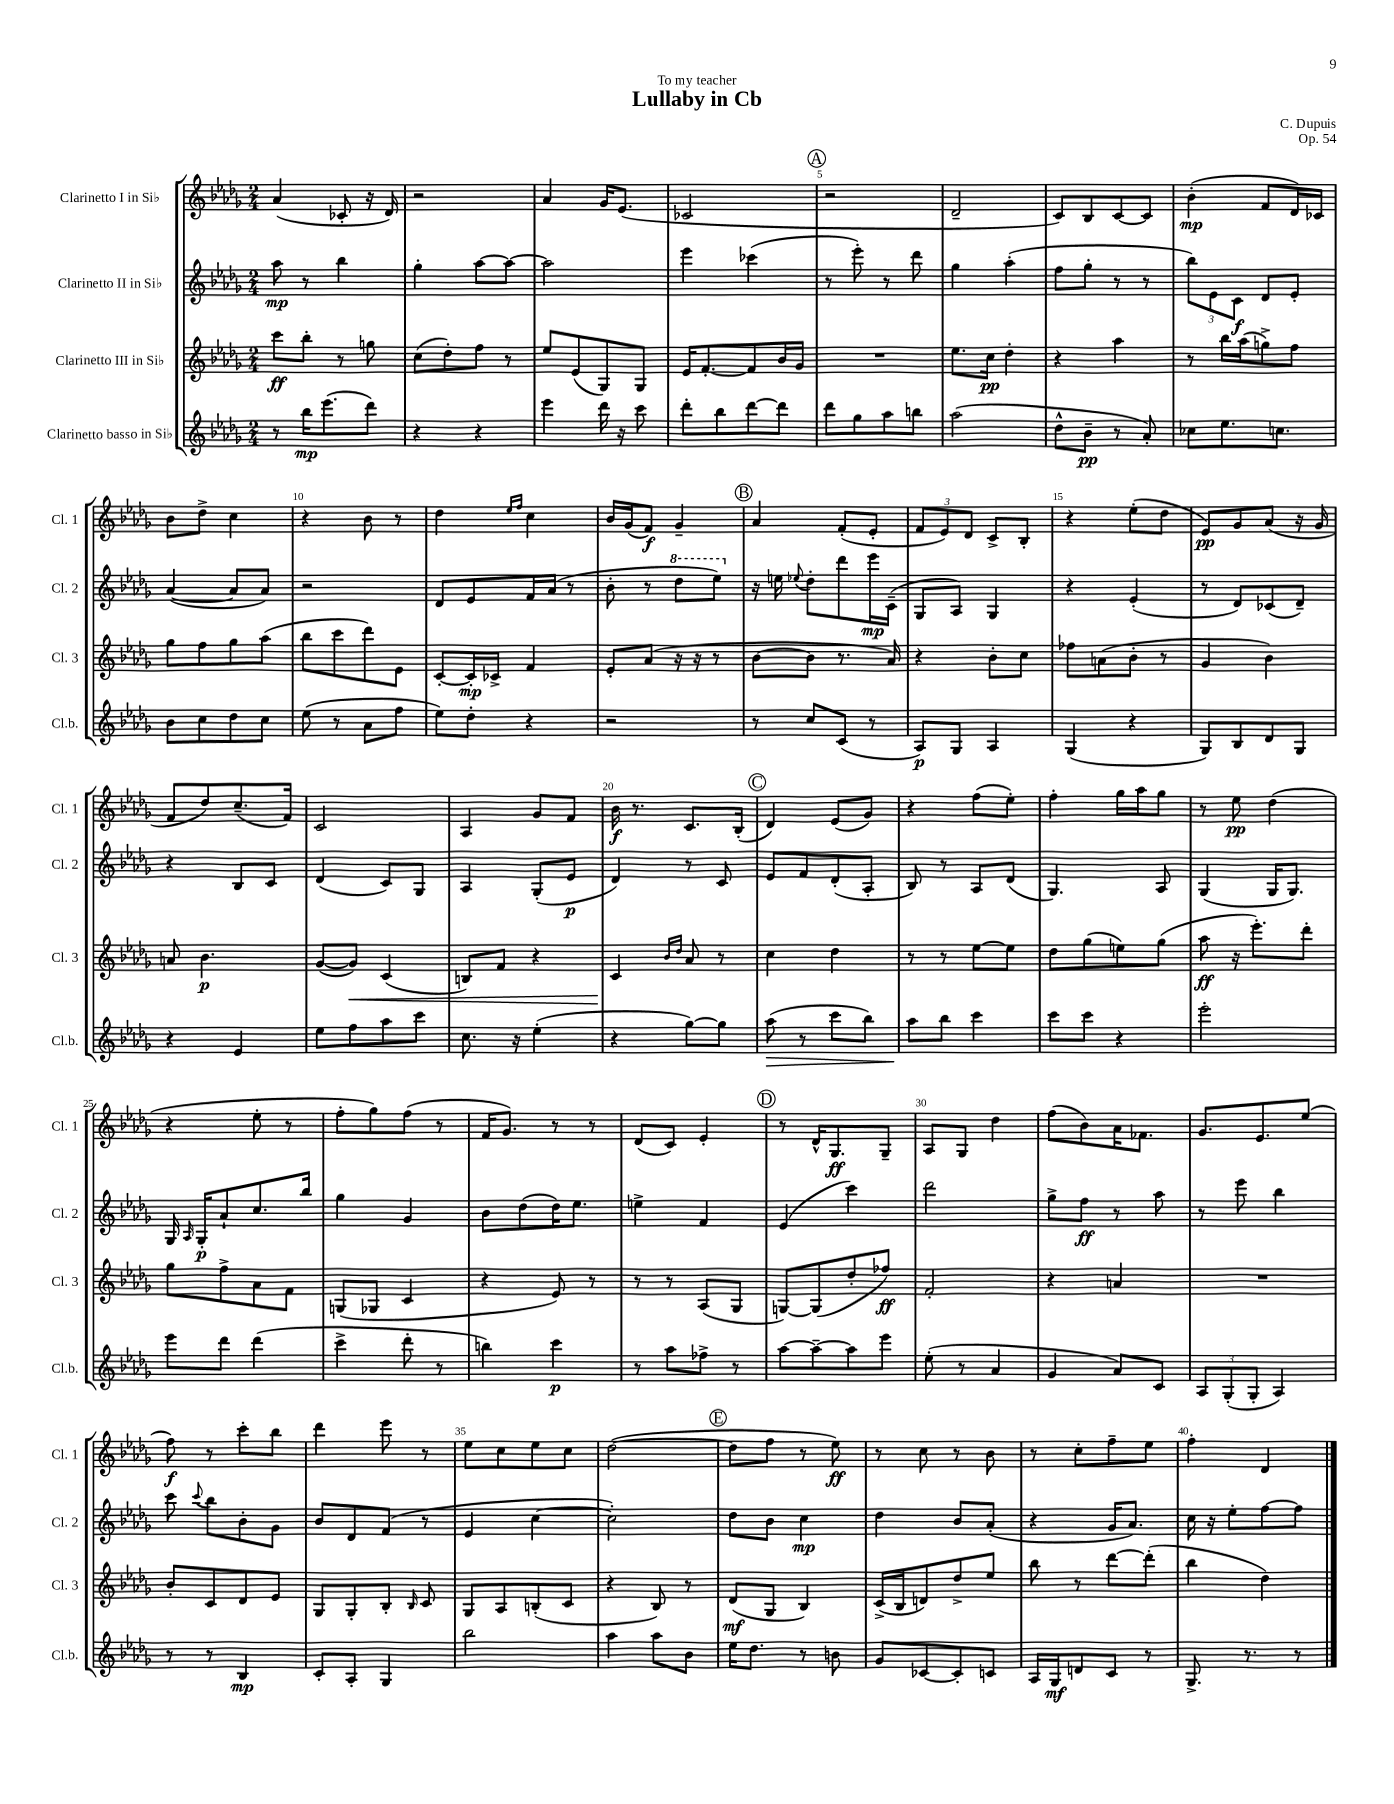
\header { title = "Lullaby in Cb" composer = "C. Dupuis" dedication = "To my teacher" opus = "Op. 54" }
<<
\new StaffGroup <<
\new Staff = "s0" \with { instrumentName = "Clarinetto I in Sib" shortInstrumentName = "Cl. 1" } {
    \clef treble \key des \major \numericTimeSignature \time 2/4
    \autoBeamOff aes'4( ces'8-. r16 des'16) |
    r2 |
    aes'4 ges'16[ ees'8.]( |
    ces'2 |
    \mark \markup { \circle "A" } r2 |
    des'2-- |
    c'8[) bes8 c'8~ c'8] |
    bes'4-.\mp( f'8[ des'16) ces'16] |
    bes'8[ des''8]-> c''4 |
    r4 bes'8 r8 |
    des''4 \grace { ees''16[ f''16] } c''4 |
    bes'16[ ges'16( f'8]\f) ges'4-- |
    \mark \markup { \circle "B" } aes'4 f'8[-.( ees'8]-. |
    \tuplet 3/2 { f'8[ ees'8) des'8] } c'8[-> bes8]-. |
    r4 ees''8[-.( des''8] |
    ees'8[\pp) ges'8 aes'8]( r16 ges'16 |
    f'8[ des''8) c''8.--( f'16]) |
    c'2 |
    aes4 ges'8[ f'8] |
    bes'16\f r8. c'8.[ bes16]-.( |
    \mark \markup { \circle "C" } des'4) ees'8[( ges'8]) |
    r4 f''8[( ees''8]-.) |
    f''4-. ges''16[ aes''16 ges''8] |
    r8 ees''8\pp des''4( |
    r4 ees''8-. r8 |
    f''8[-. ges''8) f''8]( r8 |
    f'16[ ges'8.]) r8 r8 |
    des'8[( c'8]) ees'4-. |
    \mark \markup { \circle "D" } r8 des'16[-^ ges8.\ff ges8]-- |
    aes8[ ges8] des''4 |
    f''8[( bes'8) aes'16 fes'8.] |
    ges'8.[ ees'8. ees''8]( |
    f''8\f) r8 c'''8[-. bes''8] |
    des'''4 ees'''8 r8 |
    ees''8[ c''8 ees''8 c''8] |
    des''2~( |
    \mark \markup { \circle "E" } des''8[ f''8] r8 ees''8\ff) |
    r8 c''8 r8 bes'8 |
    r8 c''8[-. f''8-- ees''8] |
    f''4-. des'4 \bar "|." |
}
\new Staff = "s1" \with { instrumentName = "Clarinetto II in Sib" shortInstrumentName = "Cl. 2" } {
    \clef treble \key des \major \numericTimeSignature \time 2/4
    \autoBeamOff aes''8\mp r8 bes''4 |
    ges''4-. aes''8[~ aes''8]~ |
    aes''2 |
    ees'''4 ces'''4( |
    \mark \markup { \circle "A" } r8 ees'''8-.) r8 des'''8 |
    ges''4 aes''4-.( |
    f''8[ ges''8]-. r8 r8 |
    \tuplet 3/2 { bes''8[) ees'8 c'8]\f } des'8[ ees'8]-. |
    aes'4~( aes'8[ aes'8]) |
    r2 |
    des'8[ ees'8 f'16 aes'16]( r8 |
    bes'8-. r8 \ottava #1 des'''8[ ees'''8]) \ottava #0 |
    \mark \markup { \circle "B" } r16 e''16 \appoggiatura { ees''8 } des''8[-. des'''8 ees'''16\mp c'16]--( |
    ges8[ aes8]) ges4 |
    r4 ees'4-.( |
    r8 des'8[) ces'8( des'8]--) |
    r4 bes8[ c'8] |
    des'4( c'8[) ges8] |
    aes4 ges8[-.( ees'8]\p |
    des'4) r8 c'8 |
    \mark \markup { \circle "C" } ees'8[ f'8 des'8-.( aes8]-. |
    bes8) r8 aes8[ des'8]( |
    ges4.) aes8 |
    ges4( ges16[ ges8.]) |
    ges16 \grace { aes16 } ges16[-.\p aes'8-! c''8. bes''16] |
    ges''4 ges'4 |
    bes'8[ des''8( des''16) ees''8.] |
    e''4-> f'4 |
    \mark \markup { \circle "D" } ees'4( c'''4) |
    des'''2 |
    ges''8[-> f''8]\ff r8 aes''8 |
    r8 ees'''8 bes''4 |
    c'''8 \appoggiatura { c'''8 } bes''8[ bes'8-. ges'8] |
    bes'8[ des'8 f'8]( r8 |
    ees'4 c''4~ |
    c''2-.) |
    \mark \markup { \circle "E" } des''8[ bes'8] c''4\mp |
    des''4 bes'8[ aes'8]-.( |
    r4 ges'16[ aes'8.]) |
    c''16 r16 ees''8[-. f''8~ f''8] \bar "|." |
}
\new Staff = "s2" \with { instrumentName = "Clarinetto III in Sib" shortInstrumentName = "Cl. 3" } {
    \clef treble \key des \major \numericTimeSignature \time 2/4
    \autoBeamOff c'''8[\ff bes''8]-. r8 g''8 |
    c''8[( des''8-.) f''8] r8 |
    ees''8[ ees'8( ges8) ges8] |
    ees'16[ f'8.~-. f'8 bes'16 ges'16] |
    \mark \markup { \circle "A" } R2 |
    ees''8.[ c''16]\pp des''4-. |
    r4 aes''4 |
    r8 bes''16[ aes''16( g''8->) f''8] |
    ges''8[ f''8 ges''8 aes''8]( |
    bes''8[ c'''8 des'''8) ees'8] |
    c'8[~-. c'16-.\mp ces'16]-> f'4 |
    ees'8[-. aes'8]( r16 r16 r8 |
    \mark \markup { \circle "B" } bes'8[~ bes'8] r8. aes'16) |
    r4 bes'8[-. c''8] |
    fes''8[ a'8( bes'8]-. r8 |
    ges'4 bes'4) |
    a'8 bes'4.\p |
    ges'8[~( ges'8]\<) c'4( |
    b8[) f'8] r4 |
    c'4\! \grace { bes'16[ des''16] } aes'8 r8 |
    \mark \markup { \circle "C" } c''4 des''4 |
    r8 r8 ees''8[~ ees''8] |
    des''8[ ges''8( e''8) ges''8]( |
    aes''8\ff r16 ees'''8.[-.) des'''8]-. |
    ges''8[ f''8-> aes'8 f'8] |
    g8[( ges8] c'4 |
    r4 ees'8) r8 |
    r8 r8 aes8[( ges8] |
    \mark \markup { \circle "D" } g8[~) g8( des''8-. fes''8]\ff) |
    f'2-. |
    r4 a'4 |
    R2 |
    bes'8[-. c'8 des'8 ees'8] |
    ges8[ ges8-. bes8]-. \grace { bes16 } c'8 |
    ges8[ aes8 b8-.( c'8] |
    r4 bes8) r8 |
    \mark \markup { \circle "E" } des'8[\mf( ges8] bes4) |
    c'16[->( bes16 d'8) des''8-> ees''8] |
    bes''8 r8 des'''8[~ des'''8]-.( |
    bes''4 des''4) \bar "|." |
}
\new Staff = "s3" \with { instrumentName = "Clarinetto basso in Sib" shortInstrumentName = "Cl.b." } {
    \clef treble \key des \major \numericTimeSignature \time 2/4
    \autoBeamOff r8 bes''16[\mp ees'''8.( des'''8]) |
    r4 r4 |
    ees'''4 des'''16 r16 c'''8 |
    des'''8[-. bes''8 des'''8~ des'''8] |
    \mark \markup { \circle "A" } des'''8[ ges''8 aes''8 b''8] |
    aes''2( |
    des''8[-^ bes'8]--\pp r8 aes'8-.) |
    ces''8[ ees''8. c''8.] |
    bes'8[ c''8 des''8 c''8] |
    ees''8( r8 aes'8[ f''8] |
    ees''8[) des''8]-. r4 |
    r2 |
    \mark \markup { \circle "B" } r8 c''8[ c'8]( r8 |
    aes8[\p) ges8] aes4 |
    ges4( r4 |
    ges8[) bes8 des'8 ges8] |
    r4 ees'4 |
    ees''8[ f''8 aes''8 c'''8] |
    c''8. r16 ees''4-.( |
    r4 ges''8[~) ges''8] |
    \mark \markup { \circle "C" } aes''8\>( r8 c'''8[ bes''8]) |
    aes''8[\! bes''8] c'''4 |
    c'''8[ c'''8] r4 |
    ees'''2-. |
    ees'''8[ des'''8] des'''4( |
    c'''4-> des'''8-. r8 |
    b''4) c'''4\p |
    r8 aes''8[ fes''8]-> r8 |
    \mark \markup { \circle "D" } aes''8[~ aes''8~-- aes''8 ees'''8] |
    ees''8-.( r8 aes'4 |
    ges'4 aes'8[) c'8] |
    \tuplet 3/2 { aes8[ ges8-.( ges8]-. } aes4) |
    r8 r8 bes4\mp |
    c'8[-. aes8]-. ges4 |
    bes''2 |
    aes''4 aes''8[ bes'8] |
    \mark \markup { \circle "E" } ees''16[ des''8.] r8 b'8 |
    ges'8[ ces'8~ ces'8-. c'8] |
    aes16[ ges16\mf d'8 c'8] r8 |
    ges8.-> r8. r8 \bar "|." |
}
>>
>>
\layout { \context { \Score \override BarNumber.break-visibility = ##(#f #t #t) barNumberVisibility = #(every-nth-bar-number-visible 5) } }
